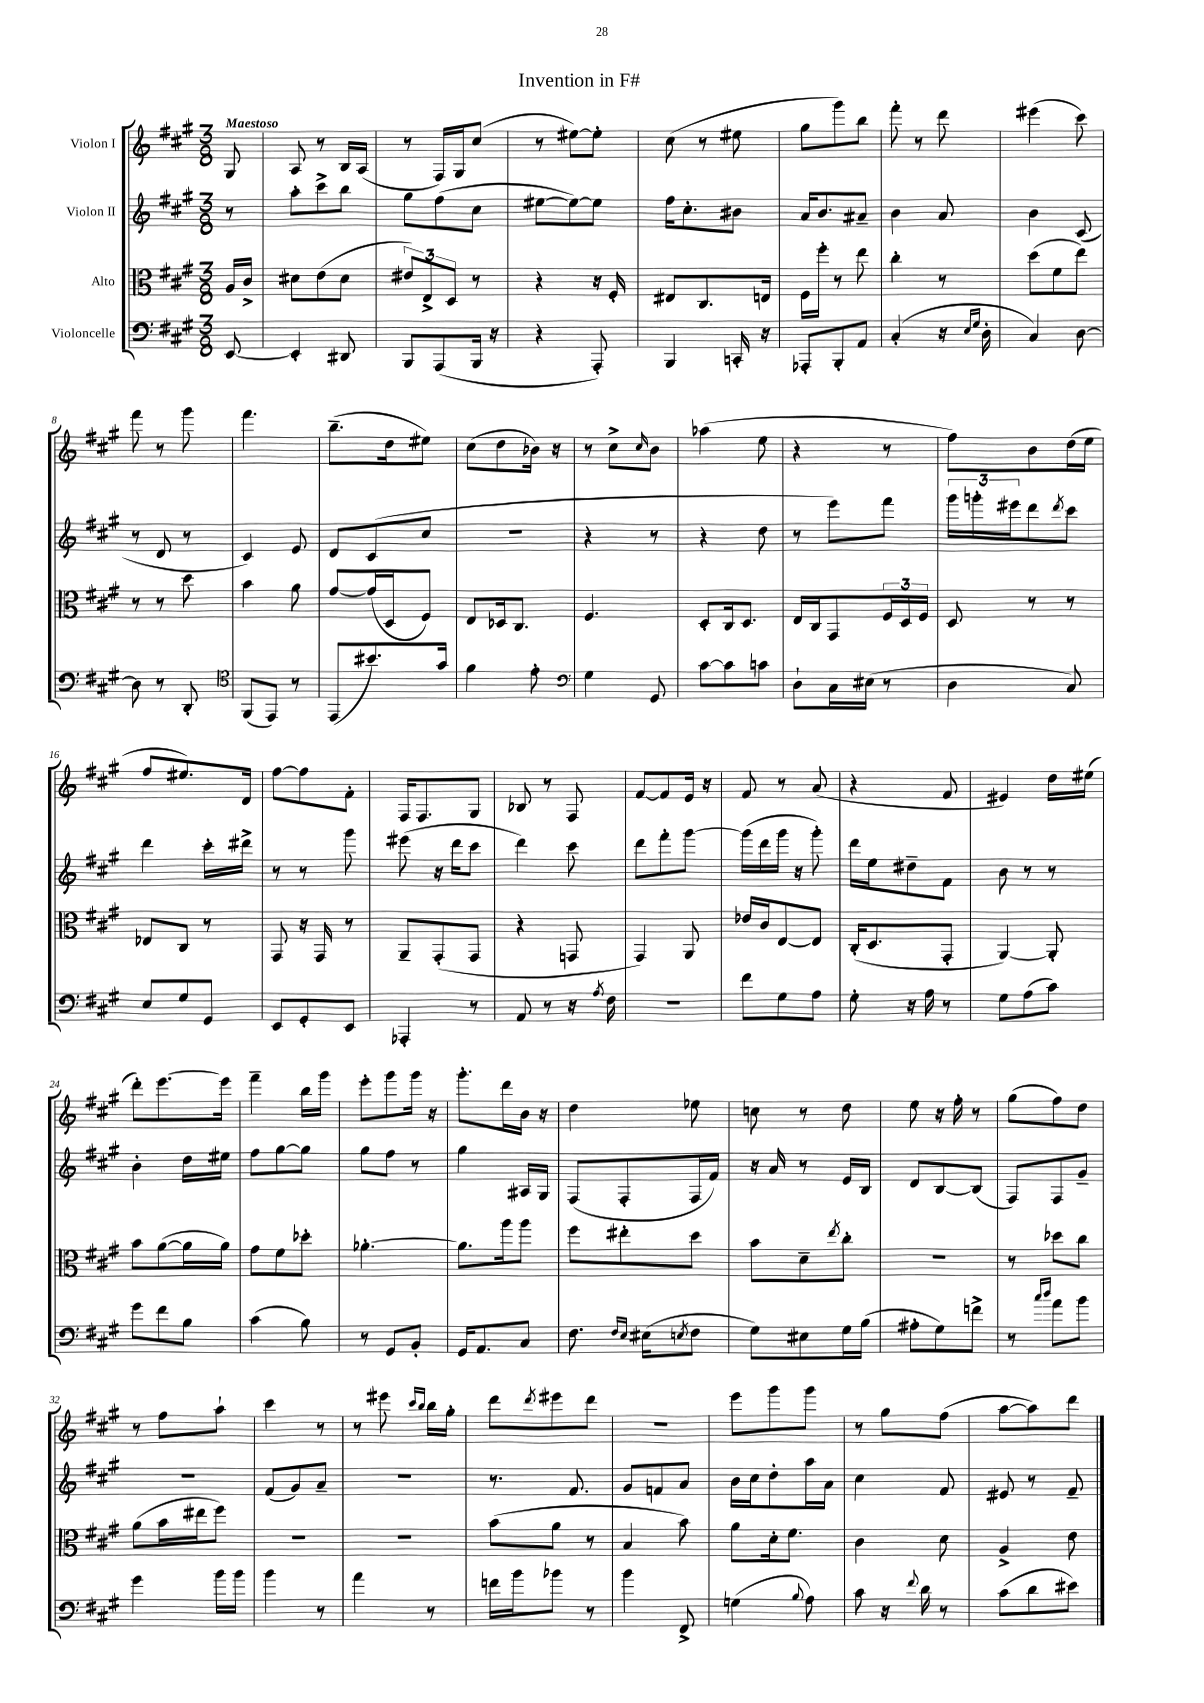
\header { title = "Invention in F#" }
<<
\new StaffGroup <<
\new Staff = "s0" \with { instrumentName = "Violon I" } {
    \clef treble \key a \major \numericTimeSignature \time 3/8 \partial 8 \tempo "Maestoso"
    gis8 |
    a8 r8 b16 a16( |
    r8 fis16) gis16 cis''8( |
    r8 eis''8~) eis''8-. |
    cis''8( r8 eis''8 |
    gis''8 gis'''8) b''8 |
    fis'''8-. r8 d'''8 |
    eis'''4( cis'''8) |
    fis'''8 r8 gis'''8 |
    fis'''4. |
    b''8.--( d''16 eis''8) |
    cis''8( d''8 bes'16) r16 |
    r8 cis''8-> \grace { cis''16 } b'8 |
    aes''4( e''8 |
    r4 r8 |
    fis''8) b'8 d''16( e''16 |
    fis''8 eis''8.) d'16 |
    fis''8~ fis''8 fis'8-. |
    fis16 fis8. gis8 |
    bes8 r8 fis8 |
    fis'8~ fis'8 e'16 r16 |
    fis'8 r8 a'8( |
    r4 fis'8 |
    eis'4) d''16 eis''16( |
    d'''8-.) e'''8.~ e'''16 |
    fis'''4-- b''16 gis'''16 |
    e'''8-. gis'''8 gis'''16 r16 |
    gis'''8.-. d'''16 b'16 r16 |
    d''4 ees''8 |
    c''8 r8 d''8 |
    e''8 r16 fis''16-. r8 |
    gis''8( fis''8) d''8 |
    r8 fis''8 a''8-! |
    cis'''4 r8 |
    r8 eis'''8 \grace { cis'''16 b''16 } b''16 gis''16-. |
    d'''8 \acciaccatura { d'''8 } eis'''8 d'''8 |
    R4. |
    e'''8 gis'''8 gis'''8 |
    r8 gis''8 fis''8( |
    a''8~ a''8) d'''8 \bar "|." |
}
\new Staff = "s1" \with { instrumentName = "Violon II" } {
    \clef treble \key a \major \numericTimeSignature \time 3/8 \partial 8
    r8 |
    a''8-. cis'''8-> b''8 |
    gis''8 fis''8( cis''8 |
    eis''8~ eis''8~) eis''8 |
    fis''16 cis''8.-. bis'8 |
    a'16 b'8. ais'8-- |
    b'4 a'8 |
    b'4 cis'8( |
    r8 d'8 r8 |
    cis'4) e'8 |
    d'8 cis'8( cis''8 |
    R4. |
    r4 r8 |
    r4 d''8 |
    r8 e'''8) fis'''8 |
    \tuplet 3/2 { gis'''16 g'''16-. eis'''16 } d'''8 \acciaccatura { d'''8 } cis'''8 |
    d'''4 cis'''16-. dis'''16-> |
    r8 r8 gis'''8 |
    eis'''8( r16 d'''16 cis'''8 |
    d'''4) cis'''8 |
    d'''8 fis'''8-. gis'''8~ |
    gis'''16( d'''16 gis'''16 r16 gis'''8-.) |
    d'''16 e''16 dis''8-- fis'8 |
    b'8 r8 r8 |
    b'4-. d''16 eis''16 |
    fis''8 gis''8~ gis''8 |
    gis''8 fis''8 r8 |
    gis''4 ais16 gis16 |
    fis8( fis8-. fis16 fis'16) |
    r16 a'16 r8 e'16 b16 |
    d'8 b8~ b8( |
    fis8) fis8 gis'8-- |
    R4. |
    fis'8( gis'8) a'8-- |
    R4. |
    r8. fis'8. |
    gis'8 f'8 a'8 |
    b'16 cis''16 d''8-. a''16 a'16 |
    cis''4 fis'8 |
    eis'8 r8 fis'8-- \bar "|." |
}
\new Staff = "s2" \with { instrumentName = "Alto" } {
    \clef alto \key a \major \numericTimeSignature \time 3/8 \partial 8
    a16 cis'16-> |
    dis'8 e'8( dis'8 |
    \tuplet 3/2 { eis'8) e8-> d8 } r8 |
    r4 r16 fis16-. |
    eis8 cis8. e16 |
    fis16 fis''16-. r8 e''8 |
    cis''4-. r8 |
    d''8( fis'8 e''8) |
    r8 r8 d''8 |
    b'4 a'8 |
    gis'8~ gis'16( d16 fis8) |
    e8 des16 cis8. |
    fis4. |
    d8-. cis16 d8. |
    e16 cis16 gis,8 \tuplet 3/2 { fis16 d16 fis16 } |
    d8 r8 r8 |
    ees8 cis8 r8 |
    gis,8 r16 gis,16 r8 |
    a,8-- gis,8-.( gis,8 |
    r4 g,8 |
    gis,4) a,8 |
    ees'16 cis'16 e8~ e8 |
    cis16-.( d8. gis,8-. |
    a,4~) a,8-. |
    b'8 a'8~( a'16 a'16) |
    gis'8 fis'8 des''8-. |
    aes'4.~-. |
    aes'8. a''16 a''8 |
    fis''8 eis''8-. d''8 |
    b'8 d'8-- \acciaccatura { e''8 } cis''8-. |
    R4. |
    r8 des''8 cis''8 |
    a'8( b'16 eis''16 fis''8) |
    R4. |
    R4. |
    b'8( a'8 r8 |
    b4 b'8) |
    a'8 d'16-. fis'8. |
    cis'4 d'8 |
    a4-> e'8 \bar "|." |
}
\new Staff = "s3" \with { instrumentName = "Violoncelle" } {
    \clef bass \key a \major \numericTimeSignature \time 3/8 \partial 8
    e,8~ |
    e,4-. dis,8 |
    b,,8 a,,8( b,,16 r16 |
    r4 a,,8-.) |
    b,,4 c,16-. r16 |
    aes,,8-. b,,8-. a,8 |
    cis4-.( r16 \grace { e16 gis16 } d16-. |
    cis4) d8~ |
    d8 r8 d,8-. |
    \clef tenor fis,8( e,8) r8 |
    e,8( bis'8.) gis'16 |
    fis'4 e'8-. |
    \clef bass gis4 gis,8 |
    cis'8~ cis'8 c'8 |
    d8-! cis16 eis16( r8 |
    d4 cis8) |
    e8 gis8 gis,8 |
    e,8 gis,8-. e,8 |
    aes,,4-. r8 |
    a,8 r8 r16 \acciaccatura { a8 } fis16 |
    R4. |
    fis'8 gis8 a8 |
    gis8-. r16 a16 r8 |
    gis8 a8( cis'8) |
    gis'8 fis'8 b8 |
    cis'4( b8) |
    r8 gis,8 b,8-. |
    gis,16 a,8. cis8 |
    fis8. \grace { fis16 e16 } eis16( \acciaccatura { e8 } fis8 |
    gis8) eis8 gis16 b16( |
    ais8-. gis8) f'8-> |
    r8 \grace { cis''16 d''16 } a'8 b'8 |
    gis'4 b'16 b'16 |
    b'4 r8 |
    a'4 r8 |
    f'16 b'16 bes'8 r8 |
    b'4 fis,8-> |
    g4( \appoggiatura { b8 } a8) |
    cis'8 r16 \appoggiatura { fis'8 } d'16 r8 |
    cis'8( d'8 eis'8) \bar "|." |
}
>>
>>
